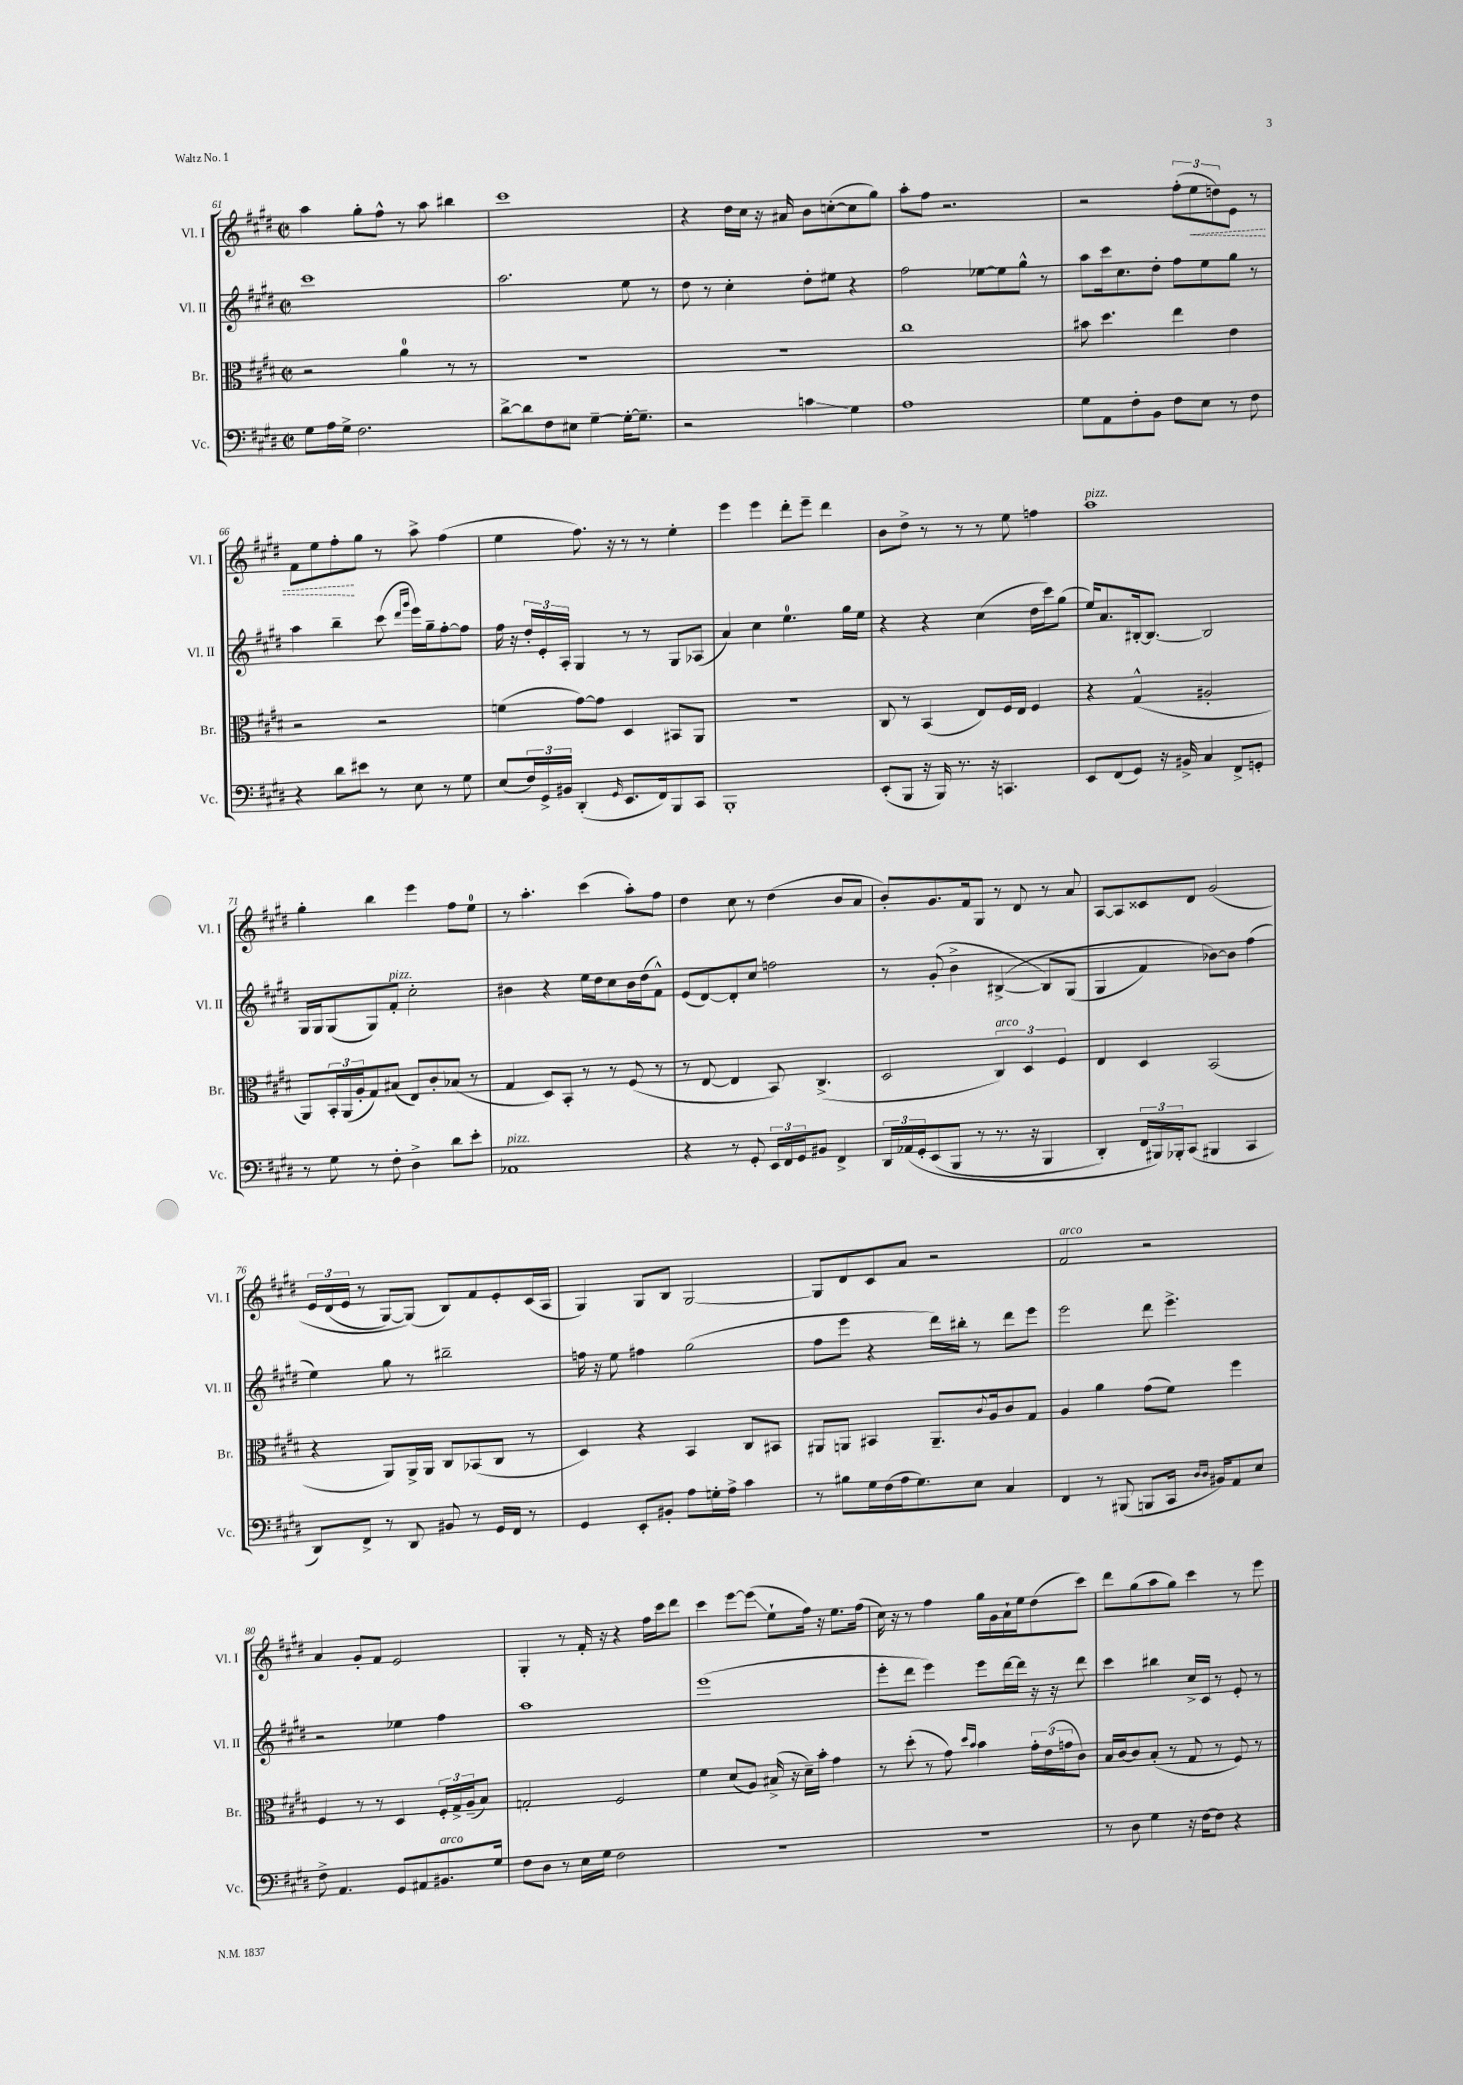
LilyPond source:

<<
\new StaffGroup <<
\new Staff = "s0" \with { instrumentName = "Vl. I" shortInstrumentName = "Vl. I" } {
    \clef treble \key e \major \defaultTimeSignature \time 2/2
    a''4 gis''8-. fis''8-^ r8 a''8 bis''4 |
    cis'''1 |
    r4 dis''16 cis''16 r16 ais'16 b'8 c''8~-.( c''8 gis''8) |
    a''8-. fis''8 r2. |
    r2 \tuplet 3/2 { fis''8-.( \once \override Hairpin.style = #'dashed-line e''8\< d''8) } e'8 r8 |
    fis'8 e''8 fis''8-.\! gis''8 r8 a''8-> fis''4( |
    e''4 fis''8.) r16 r8 r8 e''4-. |
    e'''4 e'''4 dis'''8-. e'''8-- dis'''4 |
    b'8 dis''8-> r8 r8 r8 e''8 f''4 |
    a''1^\markup { \italic "pizz." } |
    gis''4-. b''4 e'''4 fis''8 e''8-0 |
    r8 a''4.-. cis'''4( a''8-.) fis''8 |
    dis''4 cis''8 r8 dis''4( b'8 a'8 |
    b'8-.) gis'8. fis'16 gis8 r8 dis'8 r8 a'8 |
    a8~ a8 cisis'8 dis'8 gis'2\( |
    \tuplet 3/2 { e'16 dis'16( e'16 } r8 gis8~) gis8(\) b8) fis'8 e'8-. cis'16( a16 |
    gis4) gis8 b8 gis2~ |
    gis8 dis'8 cis'8 a'8 r2 |
    fis'2^\markup { \italic "arco" } r2 |
    a'4 gis'8-. fis'8 e'2 |
    gis4-. r8 fis'16-. r16 r4 fis''16 cis'''16 dis'''8 |
    cis'''4 e'''8~ e'''8\glissando( e''8-! fis''16) r16 e''8. fis''16( |
    cis''16) r16 r8 fis''4 gis''16 gis'16 a'16-! e''16 dis''8( cis'''8) |
    dis'''8 gis''8( a''8 gis''8) cis'''4 r8 e'''8 \bar "|." |
}
\new Staff = "s1" \with { instrumentName = "Vl. II" shortInstrumentName = "Vl. II" } {
    \clef treble \key e \major \defaultTimeSignature \time 2/2
    cis'''1 |
    a''2. e''8 r8 |
    dis''8 r8 cis''4-. dis''8-. eis''8 r4 |
    fis''2 ees''8~ ees''8 gis''8-^ r8 |
    a''8 cis'''16 cis''8. dis''8-. fis''8 e''8 gis''8 r8 |
    a''4 b''4-- cis'''8( \grace { dis'''16 gis'''16 } e'''16) gis''16-- fis''8~-. fis''8 |
    fis''16 r16 \tuplet 3/2 { dis''16-. e'16-. a16-. } gis4 r8 r8 gis8 aes8( |
    a'4) cis''4 e''4.-0 gis''16 e''16 |
    r4 r4 cis''4( dis''16 cis'''16) gis''8( |
    e''16) a'8. bis16~-. bis8.~ bis2 |
    gis16 gis16 gis8( gis8) fis'8-.^\markup { \italic "pizz." } cis''2-. |
    bis'4 r4 e''16 dis''16 cis''8 bis'16 dis''16( fis'8-^) |
    e'8( dis'8~) dis'8-. cis''8 f''2 |
    r8 gis'8-.( b'4-> bis4~->\( bis8) gis8( |
    gis4 fis'4) bes'8~\) bes'8 fis''4( |
    e''4) gis''8 r8 bis''2-- |
    f''16 r16 e''8 fis''4 gis''2( |
    fis''8 e'''8 r4 dis'''16) bis''16-. r8 dis'''8 e'''8 |
    e'''2 dis'''8 e'''4.-> |
    r2 ees''4 fis''4 |
    a''1 |
    e'''1( |
    e'''8-. dis'''8 e'''4) e'''8 dis'''16~ dis'''16 r16 r16 dis'''8 |
    cis'''4 bis''4 cis''16-> cis'16 r8 e'8-. r8 \bar "|." |
}
\new Staff = "s2" \with { instrumentName = "Br." shortInstrumentName = "Br." } {
    \clef alto \key e \major \defaultTimeSignature \time 2/2
    r2 a'4-0 r8 r8 |
    R1 |
    R1 |
    cis''1 |
    bis'8 dis''4. e''4 e'4 |
    r2 r2 |
    f'4( gis'8~) gis'8 dis4 bis,8 a,8 |
    R1 |
    cis8 r8 b,4( e8) fis16 e16 fis4 |
    r4 gis4-^( ais2-. |
    a,8) \tuplet 3/2 { b,16-. a,16( a16-. } gis8) bis8( e8) cis'8-. bes8( r8 |
    gis4 dis8) b,8-. r8 r8 fis8( r8 |
    r8 e8~ e4 b,8) cis4.->( |
    dis2 \tuplet 3/2 { cis4^\markup { \italic "arco" }) dis4 fis4 } |
    e4 dis4 b,2( |
    r4 a,8) a,16-> a,16 cis8 bes,8( cis8 r8 |
    dis4) r4 b,4 cis8 bis,8 |
    ais,8 a,8 bis,4 a,8.-- \appoggiatura { cis'8 } a16 cis'8 gis8 |
    a4 a'4 gis'8( fis'8) fis''4 |
    fis4 r8 r8 dis4 \tuplet 3/2 { fis16-. gis16-> a16--( } b8) |
    g2-. fis2 |
    fis'4 dis'8( a8) bis16->( r16 dis'16--) b'16-. gis'4 |
    r8 dis''8-.( r8 gis'8) \grace { dis''16 b'16 } b'4 \tuplet 3/2 { gis'16-. e'16( g'16 } cis'8) |
    b16 cis'16~ cis'8 b8-.( r8 gis8 r8 fis8) r8 \bar "|." |
}
\new Staff = "s3" \with { instrumentName = "Vc." shortInstrumentName = "Vc." } {
    \clef bass \key e \major \defaultTimeSignature \time 2/2
    gis8 a16 gis16-> fis2. |
    dis'8~-> dis'8 fis8 eis8 gis4~-- gis16~-. gis8.-- |
    r2 c'4\glissando gis4 |
    a1 |
    gis8 a,8 fis8-. b,8 fis8 e8 r8 fis8 |
    r4 dis'8 eis'8 r8 e8 r8 gis8 |
    e8( \tuplet 3/2 { fis16) gis,16-> bis,16 } dis,4-.( \grace { gis,16 } e,8. fis,16) b,,8 cis,8 |
    b,,1-. |
    e,8-.( b,,8 r16 b,,16) r8. r16 c,4. |
    e,8 fis,8( gis,8) r16 bis,16-> cis4 fis,8-> g,8-. |
    r8 gis8 r8 fis8-. dis4-> dis'8 e'8-. |
    aes,1^\markup { \italic "pizz." } |
    r4 r8 gis,8-. \tuplet 3/2 { e,16 fis,16 gis,16 } bis,8 fis,4-> |
    \tuplet 3/2 { dis,16 aes,16\( gis,16-. } e,8( b,,8 r8 r8. r16 b,,4 |
    dis,4-.) \tuplet 3/2 { fis,16 bis,,16\) bes,,16-. } cis,8( bis,,4 cis,4 |
    dis,8) fis,8-> r8 dis,8 bis,8 r8 gis,16 fis,16 r8 |
    gis,4 e,8-. bis,8-. a8 g16-. a16-> cis'4 |
    r8 bis8 gis16 fis16( a16 gis8.) e8 cis4 |
    fis,4 r8 bis,,8( b,,8 cis,16 \grace { dis16 dis16 } bis,16) a,8 e8 |
    fis8-> a,4. gis,8 ais,8 bis,8.^\markup { \italic "arco" } gis16 |
    fis8 dis8 r8 e16 gis16 fis2 |
    R1 |
    R1 |
    r8 dis8 gis4 r16 fis16~ fis8 r4 \bar "|." |
}
>>
>>
\layout { \context { \Score currentBarNumber = #61 } }
